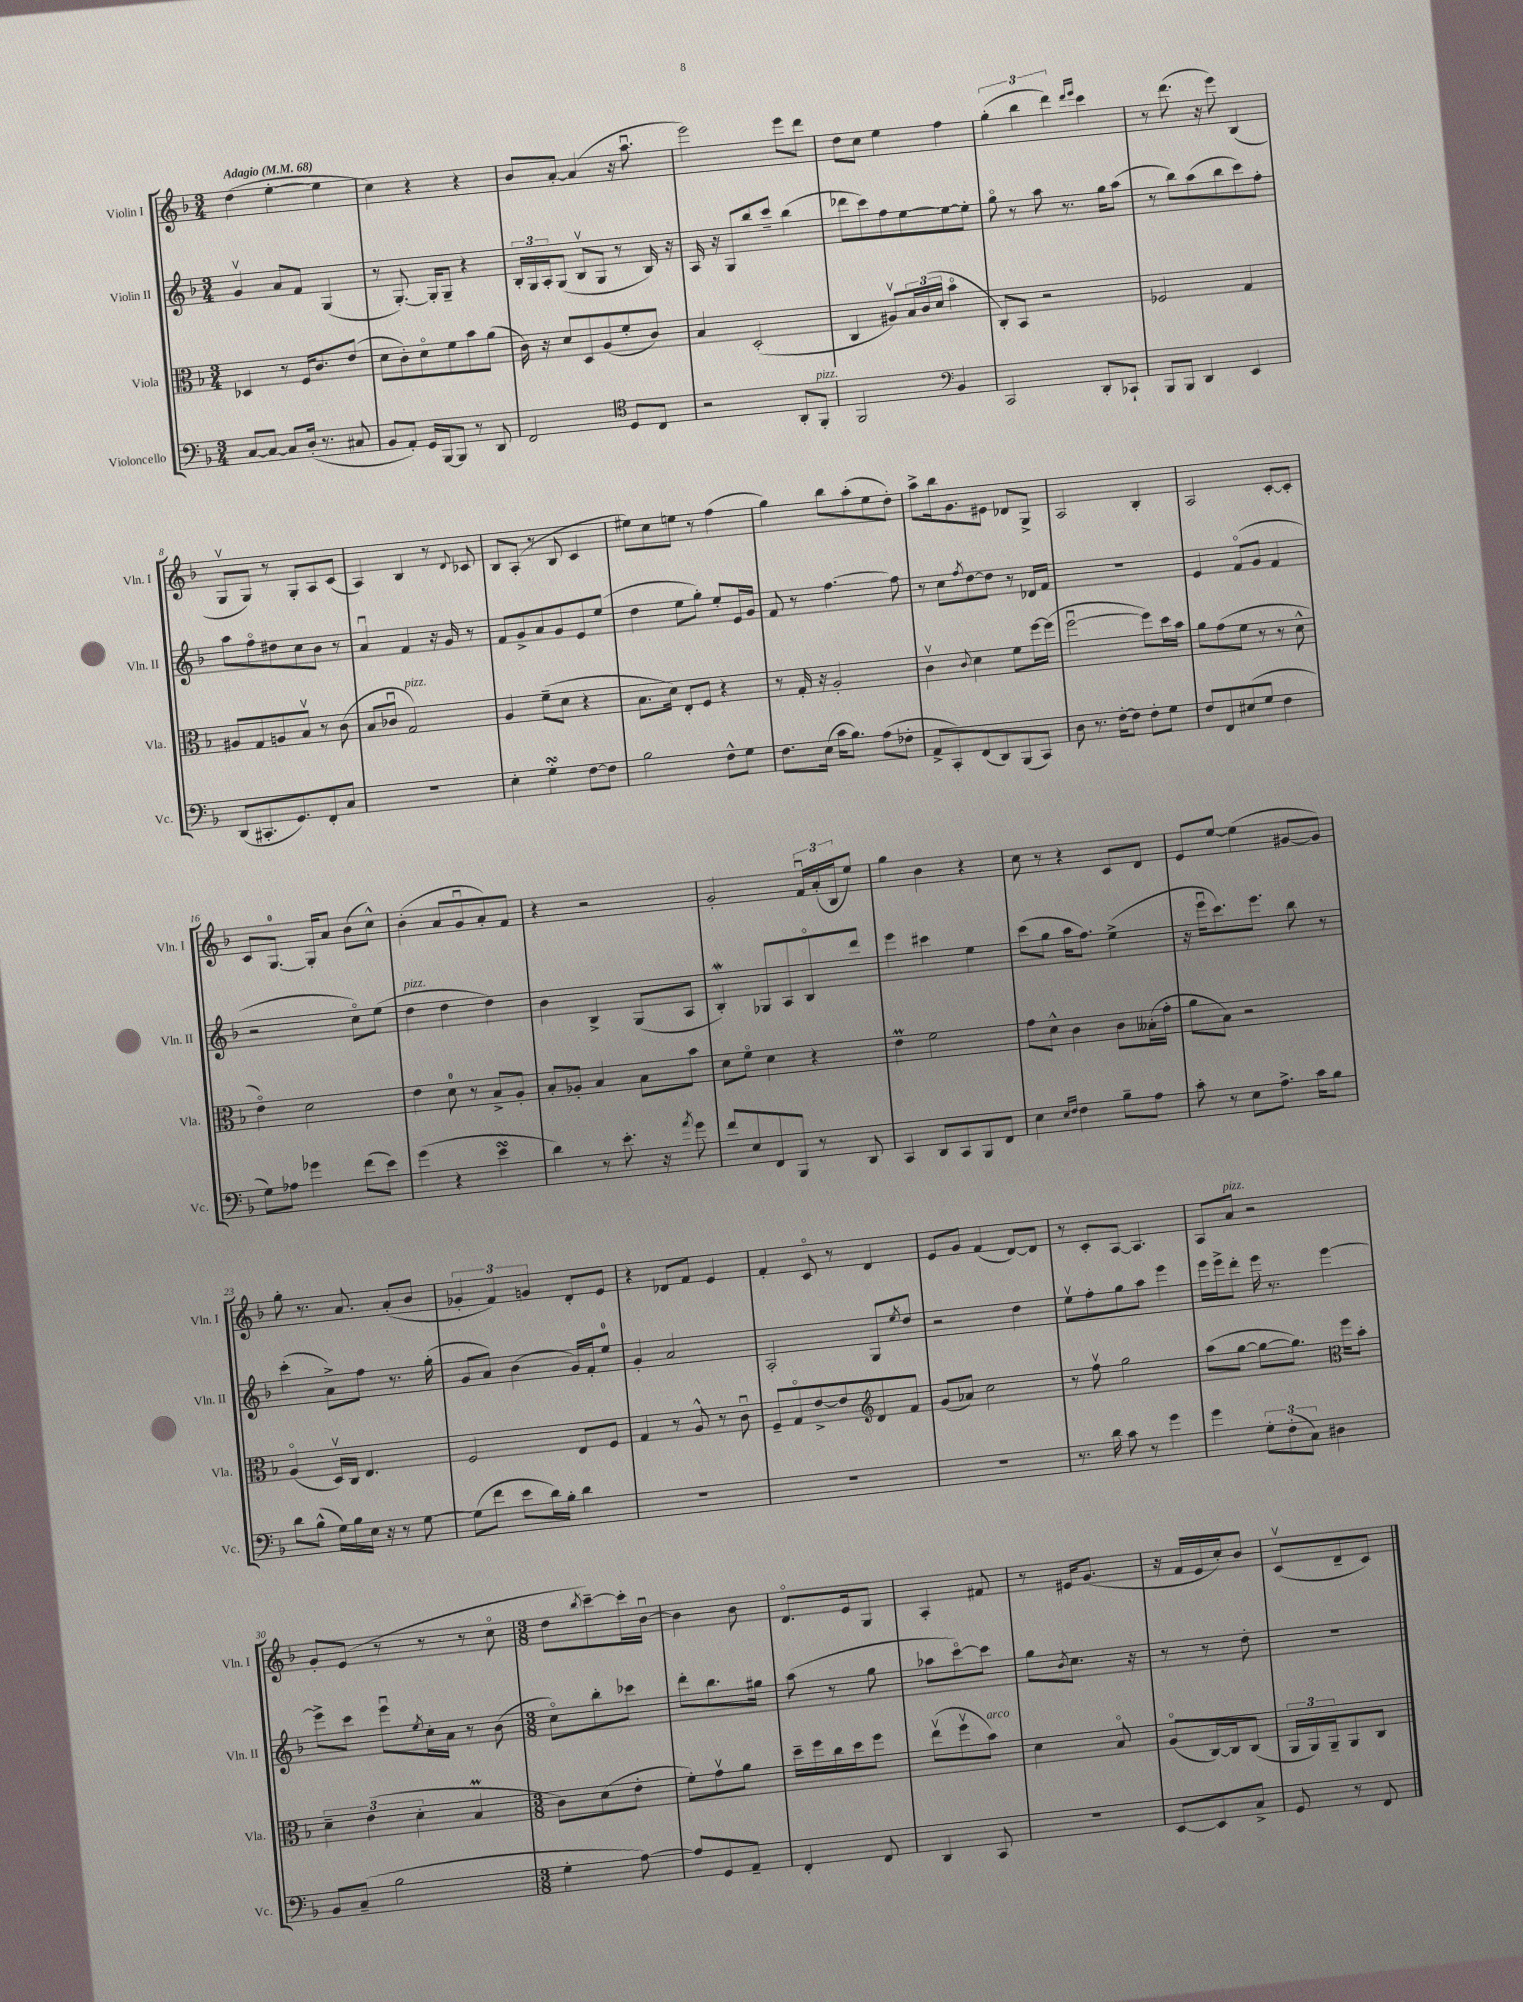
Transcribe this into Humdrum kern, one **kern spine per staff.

**kern	**kern	**kern	**kern
*staff4	*staff3	*staff2	*staff1
*clefF4	*clefC3	*clefG2	*clefG2
*k[b-]	*k[b-]	*k[b-]	*k[b-]
*M3/4	*M3/4	*M3/4	*M3/4
*MM68	*MM68	*MM68	*MM68
[8C	4D-	4gv	(4dd
8C_	.	.	.
8C]	8r	8a	[4ee'
(16D'	16F	8f	.
8.r	8.c	.	.
.	.	(4G	4ee]
8C#	(8e	.	.
=	=	=	=
8BB-	8d	8r	4cc)
8AA')	8c')	[8.G')	.
16GG	8do	.	4r
[16BBB-	.	16G']	.
8BBB-]	8f	8G~	.
8r	8b-	4r	4r
8DD	(8a	.	.
=	=	=	=
2FF	16c)	24B-'	8b-
.	.	24G	.
.	16r	.	.
.	.	24A'	.
.	8d	(8G	[8a'
.	8D	8B-v	(4a]
.	(8A	8G	.
*clefC4	*	*	*
8D	8f'	8r	16r
.	.	.	8.aau
8C	8c)	16B-)	.
.	.	16r	.
=	=	=	=
2r	4B-	16A	2eee)
.	.	16r	.
.	.	8G	.
.	(2D'	8bb-	.
.	.	8ccc~	.
8AA'	.	(4bb-	8eee
8FF'	.	.	8ddd
=	=	=	=
2FF	4C	8ddd-	8dd
.	.	8ccc)	8cc
.	8A#v)	8ff	4ee
.	24B-	[8ee	.
.	(24c	.	.
.	24d	.	.
4BB-	4b-o	8ee_	4ff
.	.	8ee']	.
=	=	=	=
*clefF4	*	*	*
2CC	8C')	8ggo	(6gg'
.	8BB-	8r	.
.	.	.	6bb-
.	2r	8aa	.
.	.	.	6ddd)
.	.	8.r	.
.	.	.	16qqddd
.	.	.	16qqeee
8DD'	.	.	4ccc
.	.	16gg	.
8CC-`	.	(8aa	.
=	=	=	=
8BBB-	2F-	8r	8r
8BBB-	.	8bb-)	(8.ddd
4DD	.	(8aa	.
.	.	.	16r
.	.	8bb-	8eee)
4EE	4G	8ccc)	(4B-
.	.	8ff'	.
=	=	=	=
(8DD	8A#	8aa	8Gv
8.CC#'	8G	8ffo	8G)
.	8A	8dd#	8r
8.GG)	.	.	.
.	8B-v	8cc	8G'
8FF'	8r	8b-	8A
8C	(8c	8r	(8c
=	=	=	=
2.r	8B-	4au	4A)
.	8c-u	.	.
.	2G)	4f	4B-
.	.	16r	8r
.	.	16g	.
.	.	.	8qqd
.	.	8r	8c-
=	=	=	=
4E'	4A	8f	8B-
.	.	8g^	(8A'
4G'	(8f~	8a	8r
.	8d	8g	8B-
[8F	4r	8e	4c
8F]	.	(8ee	.
=	=	=	=
2B-	8.B-	4dd	8ee#)
.	.	.	8cc
.	16d)	.	.
.	8E'	8ee	8ee
.	8F	8gg')	8r
8F^^	4r	8ee'	(4ff
8G	.	16e	.
.	.	16g	.
=	=	=	=
8.F	8r	8f	4gg)
.	16G'	8r	.
(16E	16r	.	.
16c	2A'	[4.ff	8bb-
8.B-)	.	.	.
.	.	.	(8aa'
(8A	.	.	8ee
8F-'	.	8ff]	8dd')
=	=	=	=
8AA^	4cv	8r	8aa^
8CC')	.	8cc	16bb-
.	.	.	8.g
.	8qqc	8qff	.
(8FF	4d	[8dd	.
8DD)	.	8dd]	8e#
(8BBB-	8f	8r	8d-
8CC)	[16ff	16d-	8G^
.	(16ff]	16f	.
=	=	=	=
8D	[2ffu	2.r	2A
8.r	.	.	.
[16F'	.	.	.
8F]	.	.	.
8F'	8ff])	.	4B-'
8G	16dd	.	.
.	16b-	.	.
=	=	=	=
8F	8a	4e	2A
8FF	(8g	.	.
(8E#	8f	(8fo	.
8G	8r	8g	.
4F	8r	4f	[8c'
.	8d^^	.	8c']
=	=	=	=
8G)	4eo)	2r	8c
8A-	.	.	[8.G
4g-	2d	.	.
.	.	.	16G']
.	.	.	8a
(8f	.	8cco)	(8b-
8e)	.	(8ee	8cc^^)
=	=	=	=
(4g	4e	4dd	(4b-'
4r	8d	4dd	8a
.	8r	.	8gu
4e	8B-^	4dd)	8a')
.	8A'	.	8f
=	=	=	=
4d)	8B-'	4b-	4r
.	8A-'	.	.
8r	4B-	4B-^	2r
8.e'	.	.	.
.	8B-	(8G	.
16r	.	.	.
8qa	.	.	.
8g	8b-	8A	.
=	=	=	=
8f	8d	4B-')	2g'
8E	8fo	.	.
8FF	4d	8G-	.
8BBB-	.	8A	.
8r	4r	8B-o	24fu
.	.	.	(24a'
.	.	.	24B-
8DD	.	8ddd	8ee)
=	=	=	=
4CC	4e	4eee	4gg
8DD	2f	4ccc#	4b-
8CC	.	.	.
8BBB-	.	4ee	4r
8FF	.	.	.
=	=	=	=
4E	8g	(8ccc	8cc
.	8d^^	8gg	8r
16qqE	.	.	.
16qqF	.	.	.
4F	4c	16aa	4r
.	.	8.ff)	.
8B-~	8c	(4ee^	8c
8A	(16B--'	.	8d
.	16g'	.	.
=	=	=	=
8c'	8a	16r	8e
.	.	16eeeu	.
8r	8B-)	8.ccc)	[8ee
8E	2r	.	(4ee]
.	.	8.eee	.
8.A^	.	.	.
.	.	8bb-	[8g#
16c	.	.	.
8B-	.	8r	8g#])
=	=	=	=
8d	(4Ao	(4ccc'	8gg'
(8B-^^	.	.	8.r
16G)	16Dv)	8a^)	.
16B-	16C	.	8.a
16E	4.E	8ff	.
16r	.	.	.
8r	.	8.r	(8a'
[8G	.	.	8b-
.	.	(16gg'	.
=	=	=	=
(8G]	2F	8g	6g-'
8f	.	8a)	.
.	.	.	6f)
8e	.	(4b-	.
.	.	.	6g
16d)	.	.	.
16B-'	.	.	.
4d	8E	16g)	8d'
.	.	16f'	.
.	8F	8ee	8e
=	=	=	=
2.r	4G	4g'	4r
.	8r	2a	8d-
.	8A^^	.	8f
.	8r	.	4e
.	8cu	.	.
=	=	=	=
2.r	8F~	2A'	4f'
.	8Go	.	.
.	[8e^	.	8co
.	8e]	.	8r
.	8d	8G	4d
.	.	8qee	.
.	8f	8dd	.
=	=	=	=
*	*clefG2	*	*
2.r	(8g	2r	8e
.	8a-)	.	8g
.	2cc	.	(4f
.	.	4dd	[8d)
.	.	.	8d]
=	=	=	=
8.r	8r	8eev	8r
.	8ffv	8ff'	8c'
16d	.	.	.
8c	2gg	8gg	[8A
8r	.	8aa	4.A]
4g	.	4eee	.
=	=	=	=
4g	(8aa	16eee	8A
.	.	16eee^	.
.	[8gg	8ddd'	8a
12G'	8gg_	16eee	2r
.	.	8.r	.
(12F'	.	.	.
.	8.gg])	.	.
12C)	.	.	.
4D#	.	[4eee	.
.	16ff	.	.
.	8b-'	.	.
=	=	=	=
*	*clefC3	*	*
8BB-	6d~	8eee^]	8g'
(8C~	.	8ccc	(8e
.	(6e	.	.
2B-	.	8eeeu	8r
.	6d'	.	.
.	.	8qee	.
.	.	16cc'	8r
.	.	16a	.
.	4B-	8r	8r
.	.	(8b-	8cco
=	=	=	=
*M3/8	*M3/8	*M3/8	*M3/8
4G'	8c)	8cco)	8dd
.	.	.	8qbb-
.	(8d	8bb-'	[8ccc~)
[8A)	8e'	8ccc-	16ccc']
.	.	.	[16b-u
=	=	=	=
8A]	8f')	8ddd'	4b-]
8GG	8gv	8.bb-	.
8AA~	8a	.	8b-
.	.	16gg#	.
=	=	=	=
4FF'	16dd~	(8aa	8.do
.	16ff	.	.
.	16cc	8r	.
.	16dd	.	16e
8FF	8ff	8gg	8G
=	=	=	=
4DD	(8eev	8aa-	4A'
.	8ffv	[8ccco)	.
8CC	8b-)	8ccc]	8f#
=	=	=	=
4.r	4d	8gg	8r
.	.	8qb-	.
.	.	8.cc	16e#
.	.	.	(8.g
.	8B-o	.	.
.	.	16r	.
=	=	=	=
[8EE	(8Ao	8r	16r
.	.	.	16f
8EE]	[16C)	8r	16e
.	16C]	.	16cc')
8C^	(8C	8dd'	8b-
=	=	=	=
8GG	24AA	4.r	(8cv
.	24AA)	.	.
.	24AA~	.	.
8r	8AA	.	8d~
8FF	8C	.	8c)
==	==	==	==
*-	*-	*-	*-
